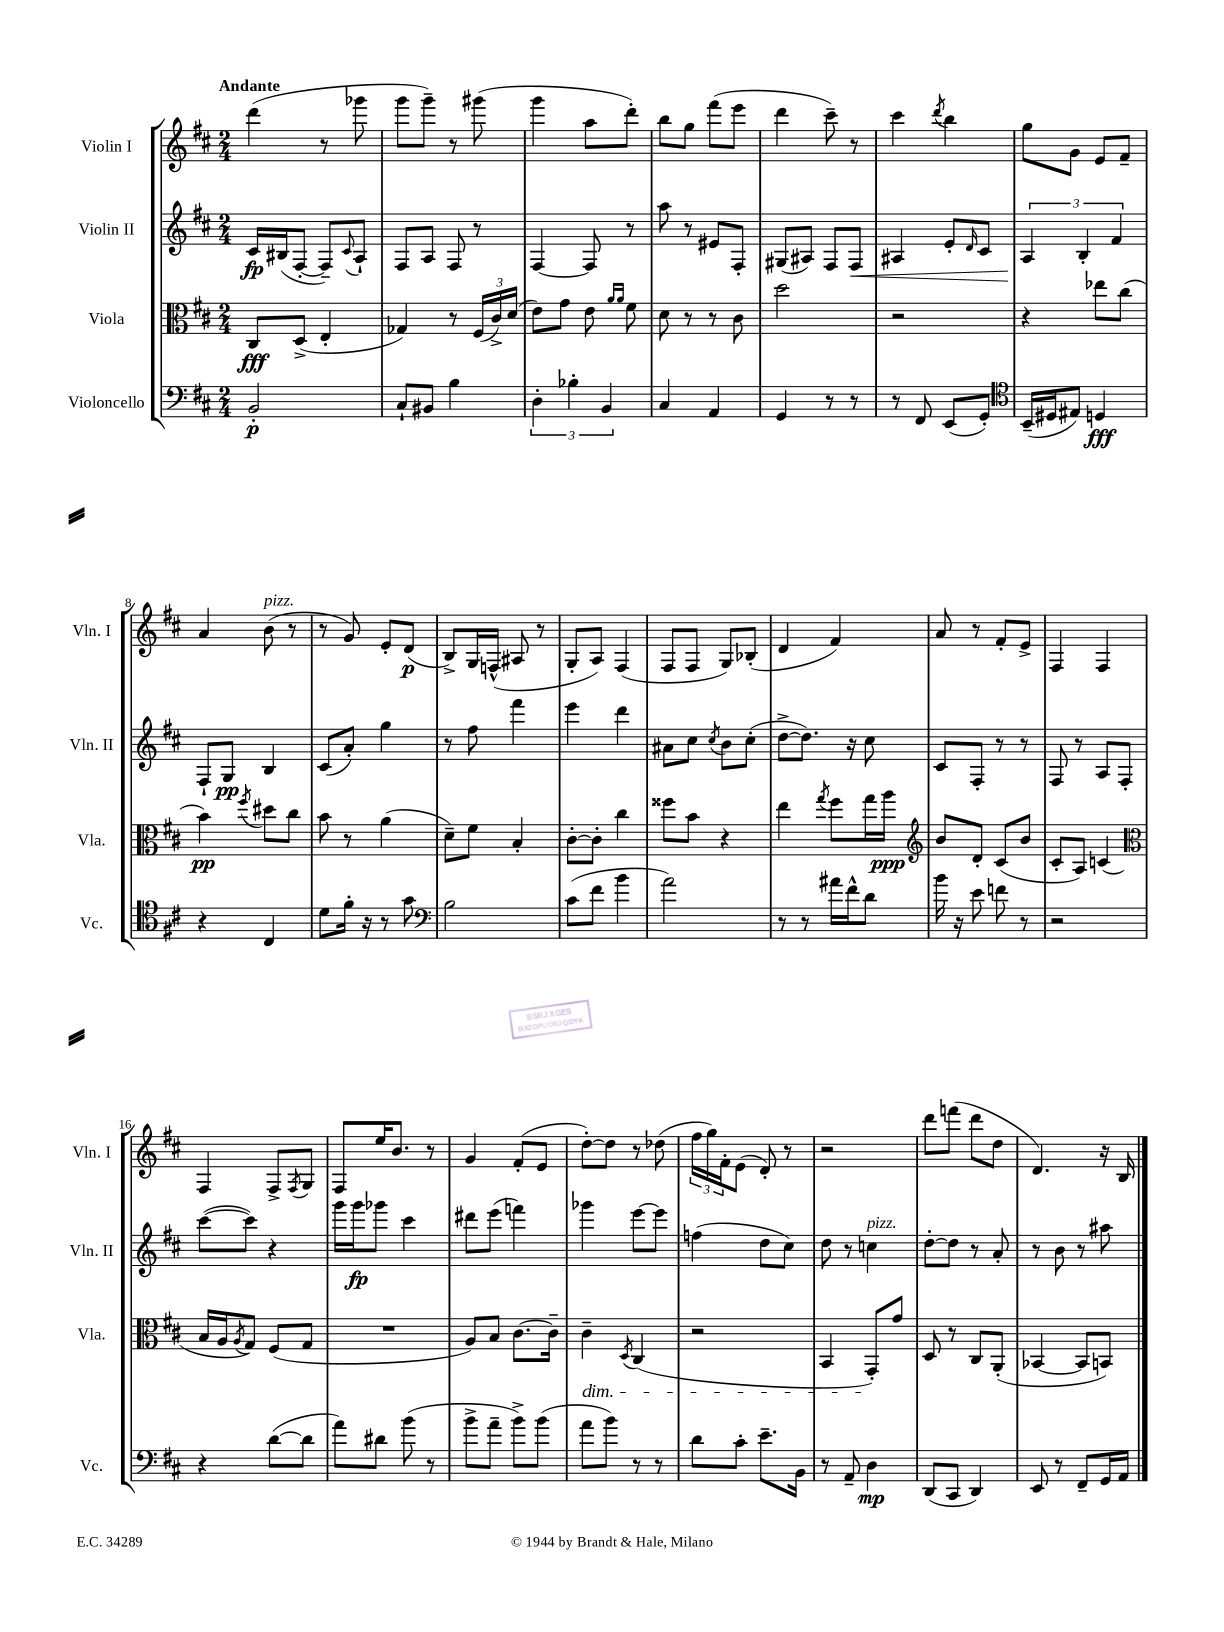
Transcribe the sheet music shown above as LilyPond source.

<<
\new StaffGroup <<
\new Staff = "s0" \with { instrumentName = "Violin I" shortInstrumentName = "Vln. I" } {
    \clef treble \key d \major \numericTimeSignature \time 2/4 \tempo "Andante"
    d'''4( r8 ges'''8 |
    g'''8 g'''8--) r8 gis'''8( |
    g'''4 a''8 d'''8-.) |
    b''8 g''8 fis'''8( e'''8 |
    d'''4 cis'''8--) r8 |
    cis'''4 \acciaccatura { d'''8 } b''4 |
    g''8 g'8 e'8 fis'8-- |
    a'4 b'8^\markup { \italic "pizz." }( r8 |
    r8 g'8) e'8-. d'8\p( |
    b8->) g16 f16-^( ais8 r8 |
    g8-. a8) fis4( |
    fis8 fis8 g8) bes8-.( |
    d'4 fis'4) |
    a'8 r8 fis'8-. e'8-> |
    fis4 fis4 |
    fis4 fis8-> \acciaccatura { fis8 } g8 |
    fis8 e''16 b'8. r8 |
    g'4 fis'8-.( e'8 |
    d''8~-.) d''8 r8 des''8( |
    \tuplet 3/2 { fis''16 g''16) fis'16-. } e'8( d'8-.) r8 |
    r2 |
    d'''8 f'''8( d'''8 d''8 |
    d'4.) r16 b16 \bar "|." |
}
\new Staff = "s1" \with { instrumentName = "Violin II" shortInstrumentName = "Vln. II" } {
    \clef treble \key d \major \numericTimeSignature \time 2/4
    cis'16\fp bis16( fis8~-. fis8--) \appoggiatura { cis'8 } a8-! |
    fis8 a8 fis8 r8 |
    fis4~ fis8 r8 |
    a''8 r8 eis'8 fis8-. |
    gis8( ais8) fis8 fis8\< |
    ais4 e'8-. \grace { d'16 } cis'8 |
    \tuplet 3/2 { a4\! b4-. fis'4 } |
    fis8-! g8\pp b4 |
    cis'8( a'8-.) g''4 |
    r8 fis''8 fis'''4 |
    e'''4 d'''4 |
    ais'8 cis''8 \acciaccatura { cis''8 } b'8 cis''8-.( |
    d''8~-> d''8.) r16 cis''8 |
    cis'8 fis8-. r8 r8 |
    fis8 r8 a8 fis8-. |
    cis'''8~( cis'''8) r4 |
    g'''16 g'''16\fp ges'''8 cis'''4 |
    dis'''8 e'''8( f'''4) |
    ges'''4 e'''8~ e'''8 |
    f''4( d''8 cis''8) |
    d''8 r8 c''4^\markup { \italic "pizz." } |
    d''8~-. d''8 r8 a'8-. |
    r8 b'8 r8 ais''8 \bar "|." |
}
\new Staff = "s2" \with { instrumentName = "Viola" shortInstrumentName = "Vla." } {
    \clef alto \key d \major \numericTimeSignature \time 2/4
    cis8\fff d8->( e4-. |
    ges4) r8 \tuplet 3/2 { fis16( cis'16->) d'16( } |
    e'8) g'8 e'8 \grace { a'16 a'16 } fis'8 |
    d'8 r8 r8 cis'8 |
    d''2 |
    r2 |
    r4 ees''8 cis''8( |
    b'4\pp) \acciaccatura { fis''8 } dis''8 cis''8 |
    b'8 r8 a'4( |
    d'8--) fis'8 b4-. |
    cis'8~-. cis'8-. cis''4 |
    fisis''8 b'8 r4 |
    e''4 \acciaccatura { g''8 } fis''8 g''16 a''16\ppp |
    \clef treble b'8 d'8-. cis'8( b'8 |
    cis'8-. a8) c'4( |
    \clef alto b16 a16 \acciaccatura { a8 } g8) fis8( g8 |
    R2 |
    a8) b8 cis'8.~ cis'16-- |
    cis'4--\dim \acciaccatura { d8 } cis4( |
    r2 |
    b,4 g,8-.\!) g'8 |
    d8 r8 cis8 a,8-.( |
    bes,4~ bes,8 b,8) \bar "|." |
}
\new Staff = "s3" \with { instrumentName = "Violoncello" shortInstrumentName = "Vc." } {
    \clef bass \key d \major \numericTimeSignature \time 2/4
    b,2-.\p |
    cis8-! bis,8 b4 |
    \tuplet 3/2 { d4-. bes4-. b,4 } |
    cis4 a,4 |
    g,4 r8 r8 |
    r8 fis,8 e,8( g,8-.) |
    \clef tenor b,16--( dis16 eis8) d4\fff |
    r4 cis4 |
    d'8 fis'16-. r16 r8 g'8 |
    \clef bass b2 |
    cis'8( fis'8 b'4 |
    a'2) |
    r8 r8 ais'16 fis'16-^ d'8 |
    b'16 r16 e'8 f'8 r8 |
    r2 |
    r4 d'8~( d'8 |
    a'8) dis'8 b'8( r8 |
    b'8-> a'8-- b'8->) b'8( |
    a'8 b'8) r8 r8 |
    d'8 cis'8-. e'8.-- b,16 |
    r8 a,8-- d4\mp |
    d,8( cis,8 d,4) |
    e,8 r8 fis,8-- g,16 a,16 \bar "|." |
}
>>
>>
